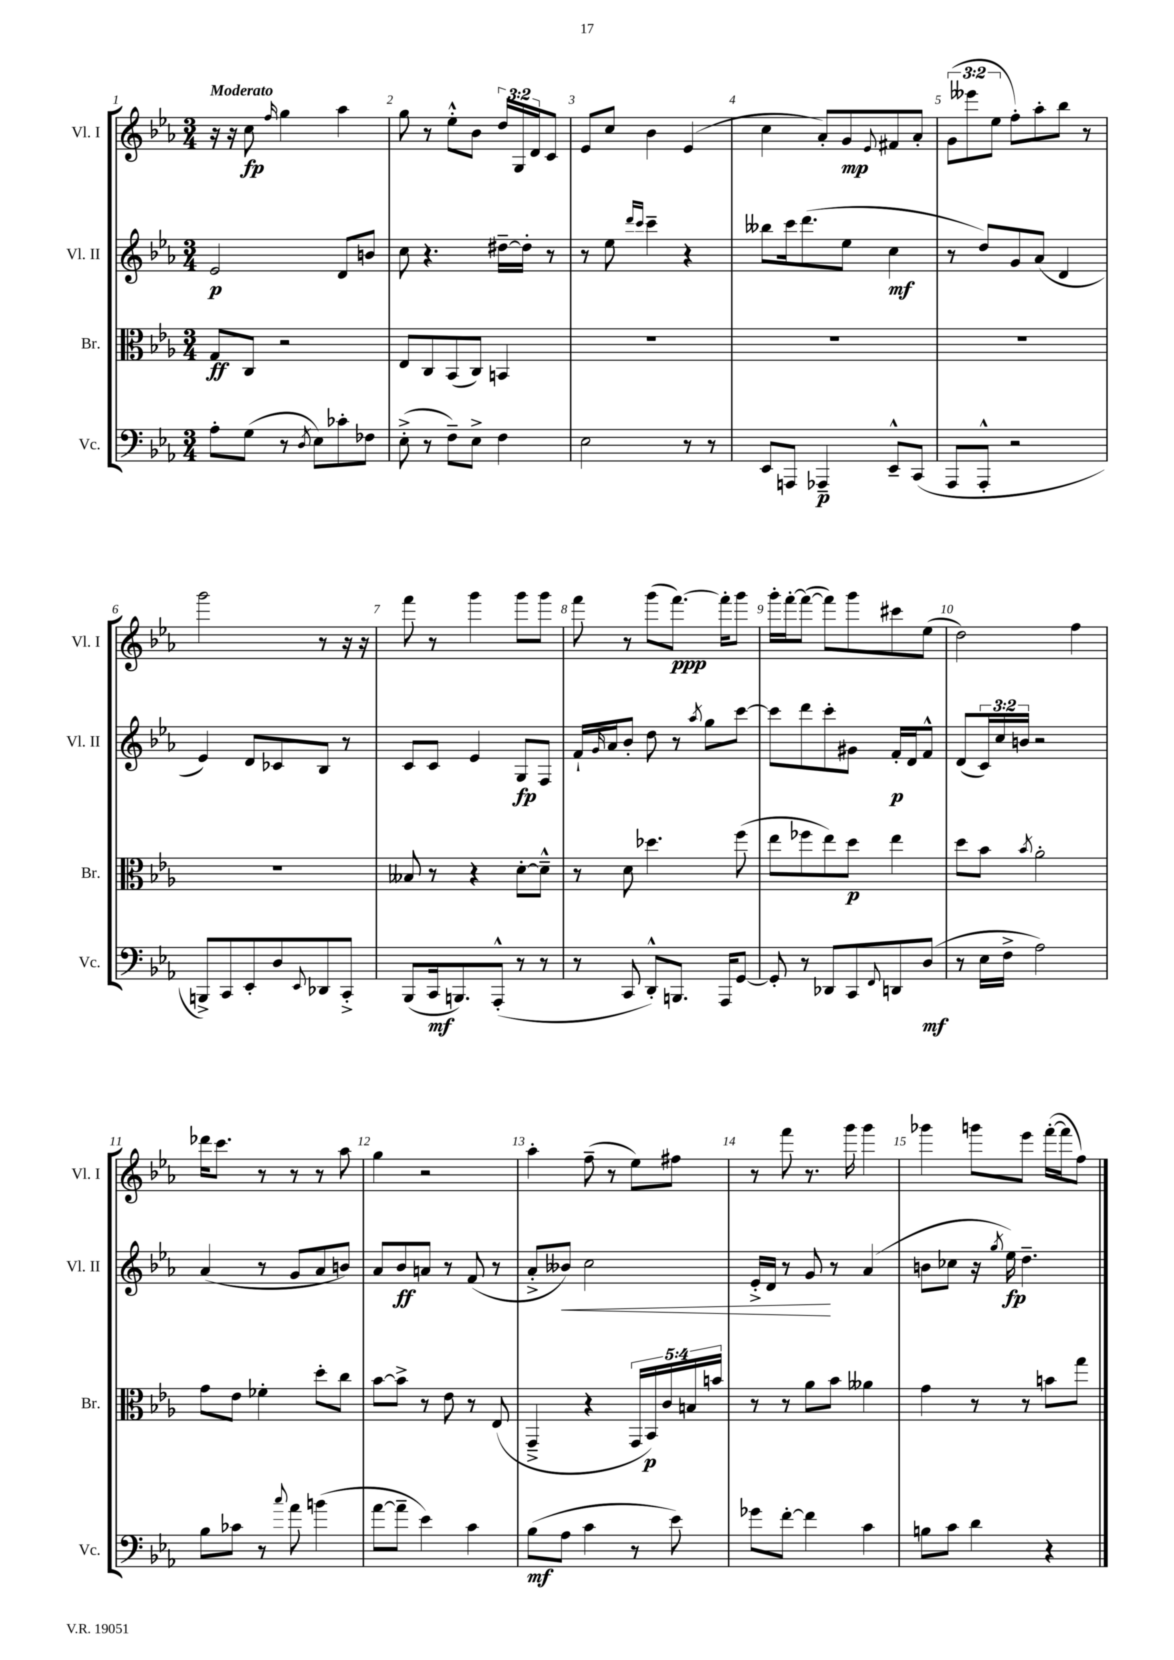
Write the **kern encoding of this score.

**kern	**kern	**kern	**kern
*staff4	*staff3	*staff2	*staff1
*clefF4	*clefC3	*clefG2	*clefG2
*k[b-e-a-]	*k[b-e-a-]	*k[b-e-a-]	*k[b-e-a-]
*M3/4	*M3/4	*M3/4	*M3/4
8A-'	8G	2e-	16r
.	.	.	16r
(8G	8C	.	8cc
.	.	.	16qqff
8r	2r	.	4gg
8qD	.	.	.
8E-)	.	.	.
8c-'	.	8d	4aa-
8F-	.	8b	.
=	=	=	=
(8E-'^	8E-	8cc	8gg
8r	8C	4.r	8r
8F~)	(8BB-	.	8ee-'^^
8E-^	8C)	.	8b-
4F	4BB	[16dd#~	24dd
.	.	.	24G
.	.	16dd#']	.
.	.	.	24d
.	.	8r	8c
=	=	=	=
2E-	2.r	8r	8e-
.	.	8ee-	8cc
.	.	16qqddd	.
.	.	16qqccc	.
.	.	4ccc~	4b-
8r	.	4r	(4e-
8r	.	.	.
=	=	=	=
8EE-	2.r	8bb--	4cc
8AAA	.	16ccc	.
.	.	(8.ddd	.
4AAA-~	.	.	8a-')
.	.	8ee-	8g
.	.	.	8qqe-
8EE-~^^	.	4cc	8f#
(8CC	.	.	8a-'
=	=	=	=
8AAA-	2.r	8r	(12g
.	.	.	12eee--
8AAA-'^^	.	8dd)	.
.	.	.	12ee-
2r	.	8g	8ff')
.	.	(8a-	8aa-'
.	.	4d	8bb-
.	.	.	8r
=	=	=	=
8BBB^)	2.r	4e-)	2ggg
8CC	.	.	.
8EE-'	.	8d	.
8D	.	8c-	.
8qqEE-	.	.	.
8DD-	.	8B-	8r
8CC'^	.	8r	16r
.	.	.	16r
=	=	=	=
(8BBB-	8B--	8c	8fff
16CC	8r	8c	8r
8.BBB)	.	.	.
.	4r	4e-	4ggg
(8AAA-'^^	.	.	.
8r	[8d'	8G	8ggg
8r	8d~^^]	8F	8ggg
=	=	=	=
8r	8r	16f`	8fff
.	.	16qqg	.
.	.	16a-	.
8CC	8d	8b-'	8r
8DD'^^)	4.dd-	8dd	(8ggg
8.BBB	.	8r	[8.fff)
.	.	8qaa-	.
.	.	8gg	.
16AAA-	.	.	16fff']
[8GG	(8ff	[8ccc	8ggg
=	=	=	=
8GG']	8ee-	8ccc]	16ggg'
.	.	.	[16fff'
8r	8ff-	8ddd	(8fff_
8DD-	8ee-)	8ccc'	8fff])
8CC	8dd	8g#	8ggg
8qqFF	.	.	.
8DD	4ee-	16f'	8ccc#
.	.	16d	.
(8D	.	8f^^	(8ee-
=	=	=	=
8r	8dd	(8d	2dd)
16E-	8b-	24c)	.
.	.	24cc	.
16F^	.	.	.
.	.	24b	.
.	8qb-	.	.
2A-)	2a-'	2r	.
.	.	.	4ff
=	=	=	=
8B-	8g	(4a-	16ddd-
.	.	.	8.ccc
8c-	8e-	.	.
8r	4f-'	8r	8r
8qqcc	.	.	.
8a-	.	8g	8r
(4b	8dd'	8a-	8r
.	8cc	8b)	8aa-
=	=	=	=
[8a-	[8b-	8a-	4gg
8a-~]	8b-^]	8b-	.
4e-)	8r	8a	2r
.	8e-	8r	.
4c	8r	(8f	.
.	(8E-	8r	.
=	=	=	=
(8B-	4GG~^	8a-'^	4aa-'
8A-	.	8b--)	.
4c	4r	2cc	(8ff~
.	.	.	8r
8r	20GG	.	8ee-)
.	20BB-)	.	.
.	20c	.	.
8e-)	.	.	8ff#
.	20B	.	.
.	20b	.	.
=	=	=	=
8g-	8r	16e-'^	8r
.	.	16d	.
[8f'	8r	8r	8fff
4f]	8a-	8g	8.r
.	8b-	8r	.
.	.	.	16ggg
4c	4a--	(4a-	4ggg
=	=	=	=
8B	4g	8b	4ggg-
8c	.	8cc-	.
4d	8r	16r	8ggg
.	.	8qgg	.
.	.	16ee-)	.
.	8r	4.dd~	8eee-
4r	8b	.	([16fff'
.	.	.	16fff]
.	8gg	.	8ff)
==	==	==	==
*-	*-	*-	*-
